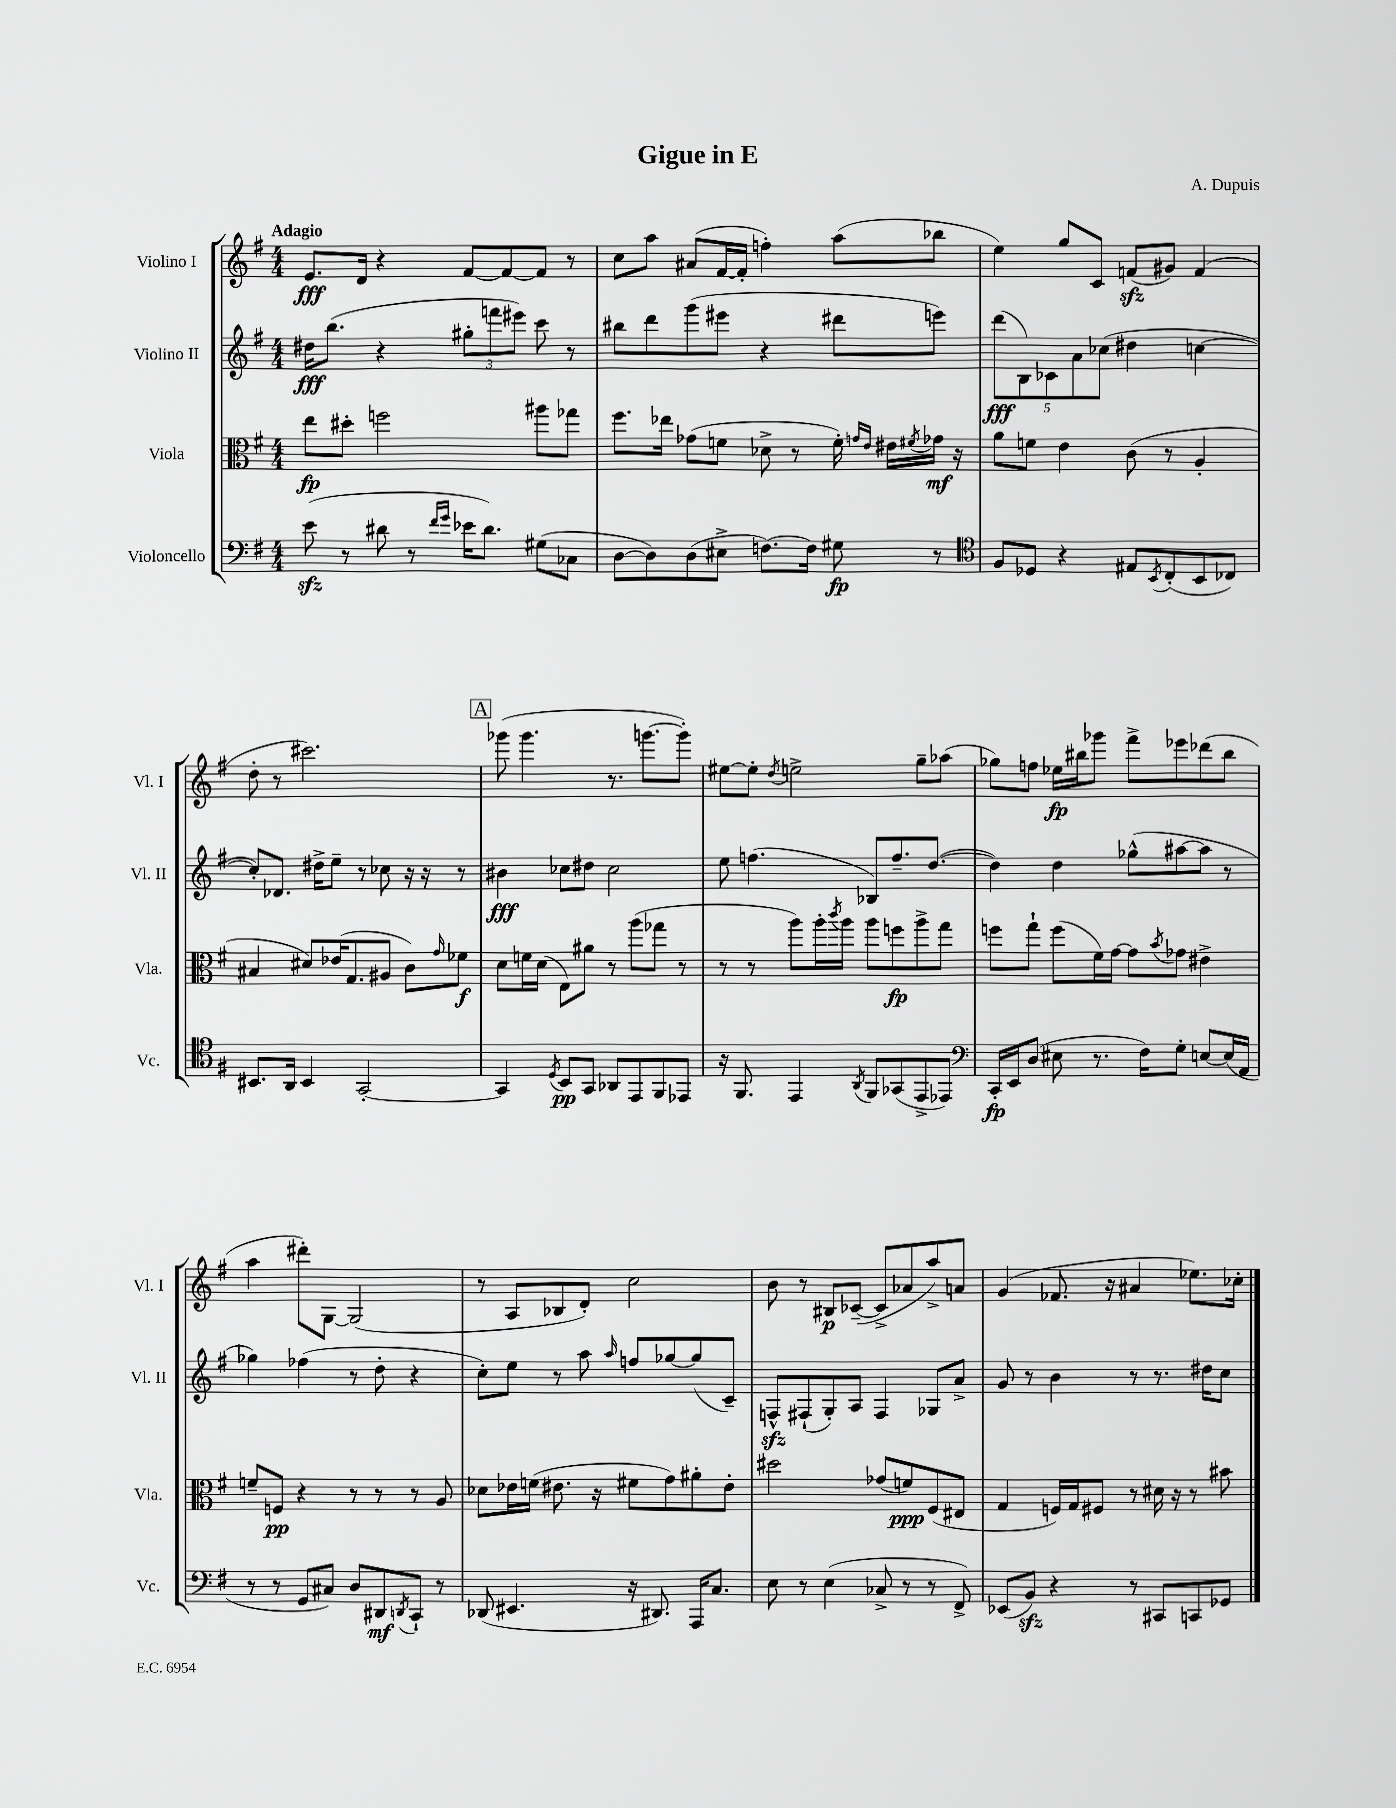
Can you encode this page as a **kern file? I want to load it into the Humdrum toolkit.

**kern	**kern	**kern	**kern
*staff4	*staff3	*staff2	*staff1
*clefF4	*clefC3	*clefG2	*clefG2
*k[f#]	*k[f#]	*k[f#]	*k[f#]
*M4/4	*M4/4	*M4/4	*M4/4
(8e	8ee	16dd#	8.e
.	.	(8.bb	.
8r	8dd#'	.	.
.	.	.	16d
8d#	2ff	4r	4r
8r	.	.	.
16qqf#	.	.	.
16qqg	.	.	.
16e-	.	12gg#'	[8f#
8.d#)	.	.	.
.	.	12fff	.
.	.	.	8f#_
.	.	12eee#)	.
(8G#	8aa#	8ccc	8f#]
8C-	8gg-	8r	8r
=	=	=	=
[8D	8.ff#	8bb#	8cc
8D])	.	8ddd	8aa
.	16ee-	.	.
(8D	(8g-	(8ggg	(8a#
8E#^	8f	8eee#	[16f#
.	.	.	16f#']
[8.F)	8d-^	4r	4ff')
.	8r	.	.
16F]	.	.	.
8G#	16f')	8ddd#	(8aa
.	16qqg	.	.
.	16qqe	.	.
.	16e#	.	.
.	8qf#	.	.
8r	16g-	8eee)	8bb-
.	16r	.	.
=	=	=	=
*clefC4	*	*	*
8F#	8a	(10ddd	4ee)
.	.	10B)	.
8D-	8f	.	.
.	.	10c-	.
4r	4e	.	8gg
.	.	10a	.
.	.	.	8c
.	.	(10cc-	.
8E#	(8c	4dd#	(8f
8qBB	.	.	.
(8C'	8r	.	8g#)
8BB	4A'	[4cc	(4f
8C-)	.	.	.
=	=	=	=
8.BB#	4B#	8cc'])	8dd'
.	.	8.d-	8r
16AA	.	.	.
4BB#	8d#)	.	2.ccc#)
.	.	16dd#^	.
.	(16e-	8ee~	.
.	8.G	.	.
[2GG'	.	8r	.
.	8A#	8cc-	.
.	8c)	16r	.
.	.	16r	.
.	16qqg	.	.
.	8f-	8r	.
=	=	=	=
4GG]	8d	4b#	(8ggg-
.	16f	.	4.ggg-
.	(16d	.	.
8qD	.	.	.
8BB	8E)	8cc-	.
8GG	8a#	8dd#	.
8AA-	8r	2cc-	8.r
8EE	(8aa	.	.
.	.	.	[8.ggg
8FF#	8gg-	.	.
8EE-	8r	.	8ggg'])
=	=	=	=
16r	8r	8ee	[8ee#
8.FF#	.	.	.
.	8r	(4.ff	8ee#']
.	.	.	8qdd
4EE	8aa)	.	2ee^
.	16aa'	.	.
.	8qccc	.	.
.	16aa	.	.
8qAA	.	.	.
8FF#	8aa	8B-)	.
(8GG-	8ff	8.ff~	.
8EE^	8aa^	.	8gg~
.	.	([8.dd	.
8EE-)	8gg	.	(8aa-
=	=	=	=
*clefF4	*	*	*
16CC'	8ff	4dd])	8gg-)
16EE	.	.	.
(8D	8gg`	.	8ff
8E#	(8ff	4dd	16ee-
.	.	.	16bb#
8.r	16f#)	.	8ggg-
.	[16g	.	.
.	8g]	(8gg-^^	8fff#^
16F#)	.	.	.
.	8qb	.	.
8G'	8g-	[8aa#	8eee-
[8E	4e#^	8aa#]	(8ddd-
(16E]	.	8r	8bb#
16AA	.	.	.
=	=	=	=
8r	8f~	4gg-)	4aa
8r	8F	.	.
8GG	4r	(4ff-	8ddd#')
8C#)	.	.	[8G
8D	8r	8r	(2G]
8DD#	8r	8dd'	.
8qDD	.	.	.
8CC`	8r	4r	.
8r	8A	.	.
=	=	=	=
(8DD-	8d-	8cc')	8r
4.EE#	16e-	8ee	8A
.	(16f	.	.
.	8.e#	8r	8B-
.	.	8aa	8d')
.	16r	.	.
.	.	16qqaa	.
16r	8f#	8ff	2cc
8.DD#)	.	.	.
.	8g)	[8gg-	.
16AAA	8a#'	(8gg-]	.
8.C	.	.	.
.	8e#'	8c~)	.
=	=	=	=
8E	2dd#	8F^^	8b
8r	.	(8F#`	8r
(4E	.	8G')	8B#
.	.	8A	([8c-~
8C-^	(8g-	4F#	8c-^]
8r	8f)	.	8a-
8r	(8F#	8G-	8aa^)
8FF#^)	8E#	8a^	8a
=	=	=	=
(8EE-	4G	8g	(4g
8BB)	.	8r	.
4r	16F)	4b	8.f-
.	16G	.	.
.	8F#	.	.
.	.	.	16r
8r	8r	8r	4a#
8CC#	16d#	8.r	.
.	16r	.	.
8CC	8r	.	8.ee-)
.	.	16dd#	.
8GG-	8b#	8cc	.
.	.	.	16cc-'
==	==	==	==
*-	*-	*-	*-
